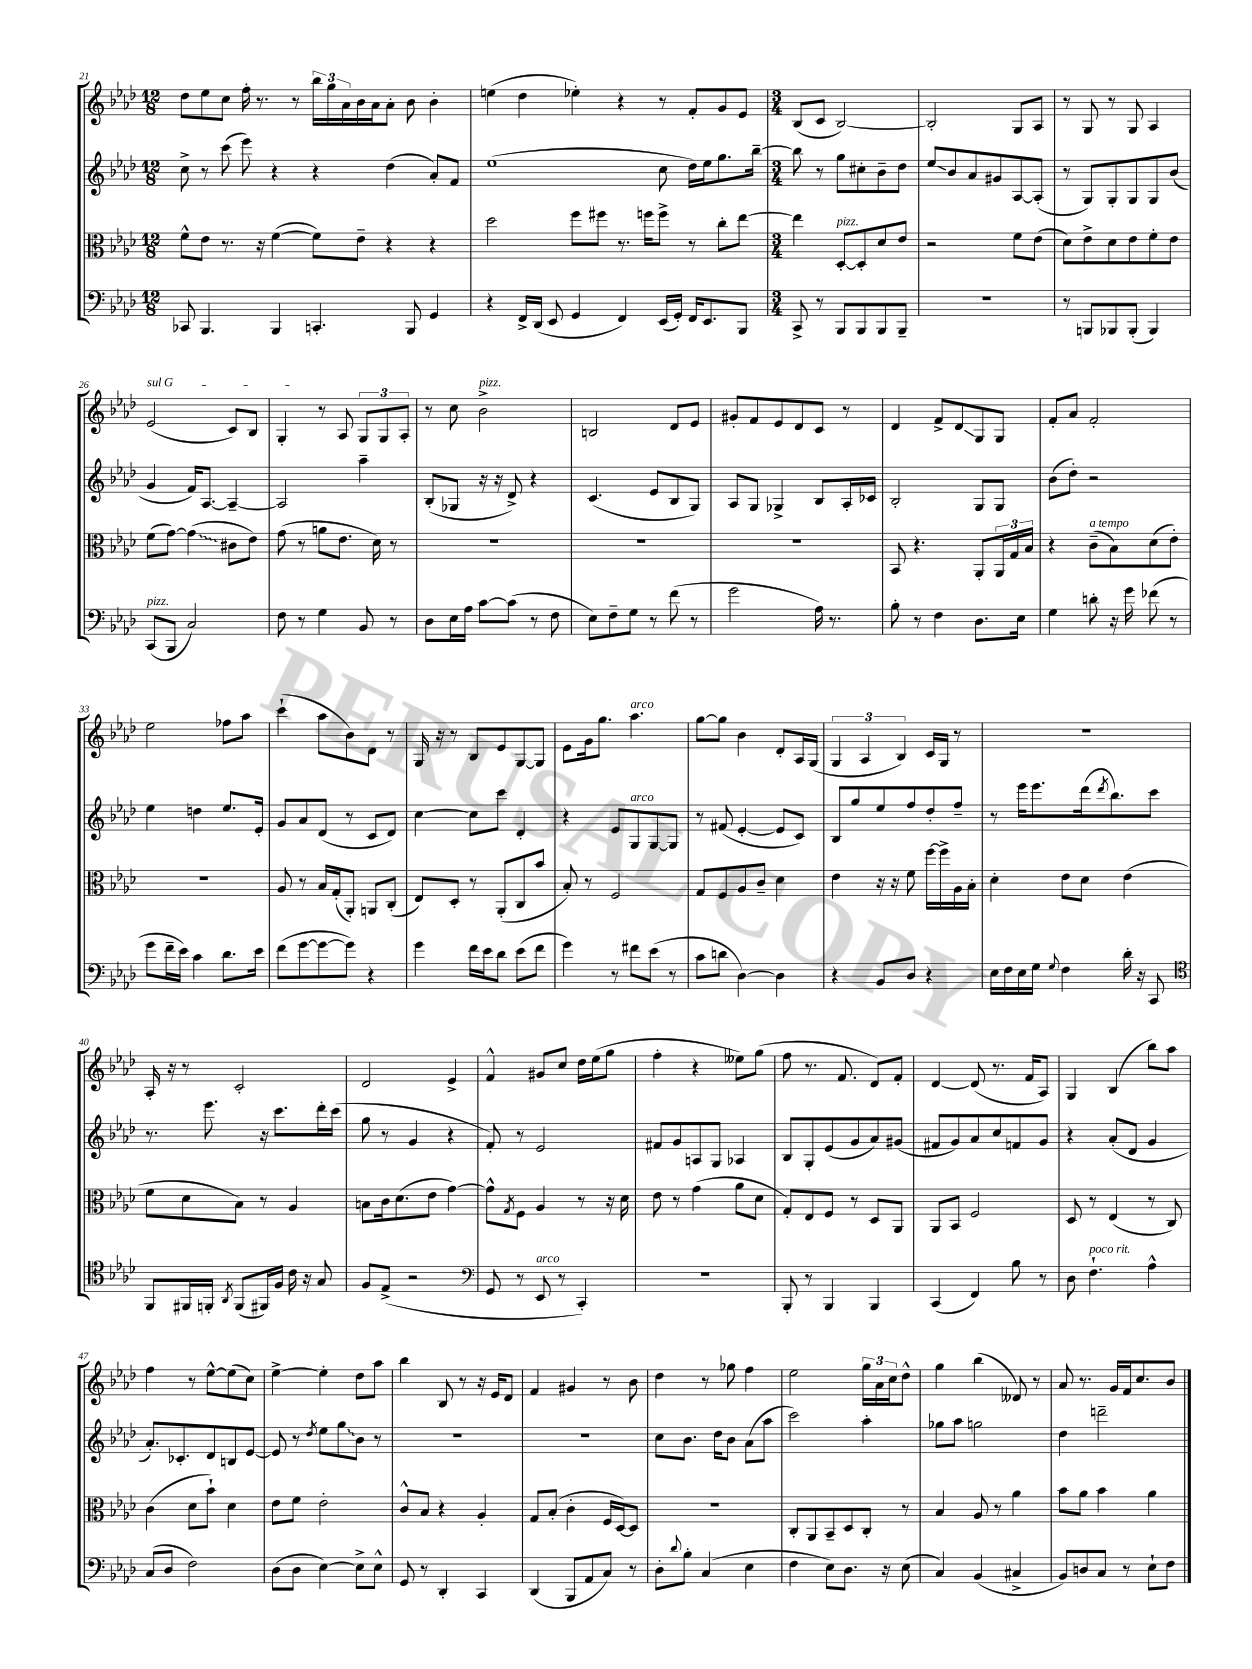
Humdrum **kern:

**kern	**kern	**kern	**kern
*staff4	*staff3	*staff2	*staff1
*clefF4	*clefC3	*clefG2	*clefG2
*k[b-e-a-d-]	*k[b-e-a-d-]	*k[b-e-a-d-]	*k[b-e-a-d-]
*M12/8	*M12/8	*M12/8	*M12/8
8CC-	8f^^	8cc^	8dd-
4.BBB-	8e-	8r	8ee-
.	8.r	(8ccc	8cc
.	.	8eee-)	16ff'
.	16r	.	8.r
4BBB-	([4f	4r	.
.	.	.	8r
4.CC'	8f])	4r	24bb-
.	.	.	24gg
.	.	.	24a-
.	8e-~	.	16b-
.	.	.	16a-
.	4r	(4dd-	8a-'
8BBB-	.	.	8b-
4GG	4r	8a-')	4b-'
.	.	8f	.
=	=	=	=
4r	2dd-	(1ee-	(4ee
16FF^	.	.	4dd-
(16DD-	.	.	.
8EE-	.	.	.
4GG	8ff	.	4ee-')
.	8ff#	.	.
4FF)	8.r	.	4r
.	16ff	.	.
(16EE-	8ff^	8cc	8r
16GG')	.	.	.
16FF	8r	16dd-)	8f'
8.EE-	.	16ee-	.
.	8cc'	8.gg	8g
8BBB-	[8ee-	.	8e-
.	.	[16bb-~	.
=	=	=	=
*M3/4	*M3/4	*M3/4	*M3/4
8CC^	4ee-]	8bb-]	(8B-
8r	.	8r	8c
8BBB-	[8D-'	8gg	[2B-)
8BBB-	8D-']	8cc#'	.
8BBB-	8d-	8b-~	.
8BBB-~	8e-	8dd-	.
=	=	=	=
2.r	2r	8ee-	2B-']
.	.	8b-	.
.	.	8a-	.
.	.	8g#	.
.	8f	[8A-	8G
.	(8e-	(8A-']	8A-
=	=	=	=
8r	8d-)	8r	8r
8BBB	8e-^	8G)	8G
8BBB-	8d-	8G'	8r
(8BBB-'	8e-	8G	8G
4BBB-)	8f'	8G	4A-
.	8e-	(8b-	.
=	=	=	=
(8CC	(8f	4g	(2e-
8BBB-	[8g)	.	.
2C)	(4g]	16f)	.
.	.	[8.A-	.
.	8c#	4A-~_	8c)
.	8e-)	.	8B-
=	=	=	=
8F	(8g	2A-]	4G'
8r	8r	.	.
4G	8a	.	8r
.	8.e-	.	8A-
8BB-	.	4aa-~	12G
.	16d-)	.	.
.	.	.	12G
8r	8r	.	.
.	.	.	12A-'
=	=	=	=
8D-	2.r	(8B-'	8r
16E-	.	8G-	8cc
16A-	.	.	.
[8c	.	16r	2b-^
.	.	16r	.
(8c]	.	8d-^)	.
8r	.	4r	.
8F	.	.	.
=	=	=	=
8E-)	2.r	(4.c	2B
8F~	.	.	.
8G	.	.	.
8r	.	8e-	.
(8f	.	8B-	8d-
8r	.	8G)	8e-
=	=	=	=
2g	2.r	8A-	8g#'
.	.	8G	8f
.	.	4G-^	8e-
.	.	.	8d-
16A-)	.	8B-	8c
8.r	.	.	.
.	.	16A-'	8r
.	.	16c-	.
=	=	=	=
8B-'	8BB-	2B-'	4d-
8r	4.r	.	.
4F	.	.	8f^
.	.	.	8d-
8.D-	8AA-'	8G	8G
.	24AA-	8G	8G
.	24G	.	.
16E-	.	.	.
.	24B-	.	.
=	=	=	=
4G	4r	(8b-	8f'
.	.	8dd-')	8a-
8d'	(8c~	2r	2f'
16r	8B-)	.	.
16g	.	.	.
(8f-	(8d-	.	.
8r	8e-')	.	.
=	=	=	=
8g	2.r	4ee-	2ee-
16f~	.	.	.
16e-)	.	.	.
4c	.	4dd	.
8.d-	.	8.ee-	8ff-
.	.	.	8aa-
16e-	.	16e-'	.
=	=	=	=
(8f	8A-	8g	(4ccc`
[8g	8r	8a-	.
8g_	16B-	(8d-	8aa-
.	(16G'	.	.
8g])	8AA-')	8r	8b-)
4r	8AA	8c	8d-
.	(8C'	8d-)	8r
=	=	=	=
4g	8E-)	[4cc	16G
.	.	.	16r
.	8D-'	.	8r
16f	8r	8cc]	8B-
16e-	.	.	.
8d-	(8AA-'	8ccc	8e-
(8e-	8C	4d-'	[8G
8f	8b-	.	8G]
=	=	=	=
4g)	8B-')	4r	8e-
.	8r	.	16g
.	.	.	8.gg
8r	2F	8e-	.
8f#	.	8G	4.aa-
(8e-	.	[8G	.
8r	.	8G]	.
=	=	=	=
8c	8G	8r	[8gg
8d	8F	(8f#	8gg]
[4D-)	8A-	[4e-'	4b-
.	8c~	.	.
4D-]	4d-	8e-]	8d-'
.	.	8c)	16A-
.	.	.	(16G
=	=	=	=
4r	4e-	8B-	6G
.	.	8gg	.
.	.	.	6A-
8BB-	16r	8ee-	.
.	16r	.	.
.	.	.	6B-)
8D-	8f	8ff	.
4r	[16ff	8dd-'	16c
.	16ff^]	.	16G
.	16A-	8ff~	8r
.	16B-'	.	.
=	=	=	=
16E-	4d-'	8r	2.r
16F	.	.	.
16E-	.	16eee-	.
16G	.	8.eee-	.
8qqG	.	.	.
4F	8e-	.	.
.	8d-	(16ddd-	.
.	.	8qddd-	.
.	.	8.bb-)	.
16d-'	(4e-	.	.
16r	.	.	.
8CC	.	8ccc	.
=	=	=	=
*clefC4	*	*	*
8FF	8f	8.r	16A-'
.	.	.	16r
16FF#	8d-	.	8r
16FF'	.	8.eee-	.
8qAA-	.	.	.
(8FF	8B-)	.	2c'
16FF#)	8r	16r	.
16F	.	8.ccc	.
16c	4A-	.	.
16r	.	.	.
8G	.	16ddd-'	.
.	.	(16ccc	.
=	=	=	=
8F	8B	8gg	2d-
(8E-^	16c	8r	.
.	(8.d-	.	.
2r	.	4g	.
.	8e-	.	.
.	[4g)	4r	4e-^
=	=	=	=
*clefF4	*	*	*
8GG	8g^^]	8f')	4f^^
.	8qG	.	.
8r	8F	8r	.
8EE-	4A-	2e-	8g#
8r	.	.	8cc
4CC')	8r	.	16dd-
.	.	.	(16ee-
.	16r	.	8gg
.	16d-	.	.
=	=	=	=
2.r	8e-	8f#	4ff'
.	8r	8g	.
.	(4g	8A	4r
.	.	8G	.
.	8a-	4A-	8ee--)
.	8d-	.	(8gg
=	=	=	=
8BBB-'	8G')	8B-	8ff
8r	8E-	8G'	8.r
4BBB-	8F	(8e-	.
.	.	.	8.f
.	8r	8g	.
4BBB-	8D-	8a-)	8d-)
.	8AA-	(8g#	8f'
=	=	=	=
(4CC	8AA-	8f#	[4d-
.	8BB-	8g)	.
4FF)	2F	8a-	(8d-]
.	.	8cc	8.r
8B-	.	8f	.
.	.	.	16f
8r	.	8g	8A-)
=	=	=	=
8D-	8D-	4r	4G
4.F`	8r	.	.
.	(4E-	(8a-'	(4B-
.	.	8d-	.
4A-^^	8r	4g	8bb-)
.	8C)	.	8aa-
=	=	=	=
(8C	(4c	8.a-')	4ff
8D-	.	.	.
.	.	8.c-'	.
2F)	8d-	.	8r
.	8b-`)	8d-	[8ee-^^
.	4d-	8B	(8ee-]
.	.	[8e-	8cc)
=	=	=	=
(8D-	8e-	8e-]	[4ee-^
8D-	8f	8r	.
.	.	8qdd-	.
[4E-)	2e-'	8ee-	4ee-']
.	.	8gg	.
8E-^]	.	8b-	8dd-
8E-^^	.	8r	8aa-
=	=	=	=
8GG	8c^^	2.r	4bb-
8r	8B-	.	.
4DD-'	4r	.	8B-
.	.	.	8r
4CC	4A-'	.	16r
.	.	.	16e-
.	.	.	8d-
=	=	=	=
(4DD-	8G	2.r	4f
.	(8B-'	.	.
8BBB-	4c'	.	4g#
8AA-	.	.	.
8C)	16F	.	8r
.	[16D-)	.	.
8r	8D-]	.	8b-
=	=	=	=
8D-'	2.r	8cc	4dd-
8qqd-	.	.	.
8B-'	.	8.b-	.
(4C	.	.	8r
.	.	16dd-	.
.	.	8b-	8gg-
4E-	.	(8a-	4ff
.	.	8aa-	.
=	=	=	=
4F	8C'	2ccc)	2ee-
.	8AA-	.	.
8E-)	8BB-~	.	.
8.D-	8D-	.	.
.	8C'	4aa-'	24gg
.	.	.	24a-
16r	.	.	.
.	.	.	24cc
(8E-	8r	.	8dd-^^
=	=	=	=
4C)	4B-	8gg-	4gg
.	.	8aa-	.
(4BB-	8A-	2gg	(4bb-
.	8r	.	.
4C#^	4a-	.	8d--)
.	.	.	8r
=	=	=	=
8BB-)	8b-	4dd-	8a-
8D	8a-	.	8.r
8C	4b-	2ddd~	.
.	.	.	16g
8r	.	.	16f
.	.	.	8.cc
8E-`	4a-	.	.
8F	.	.	8b-
==	==	==	==
*-	*-	*-	*-
